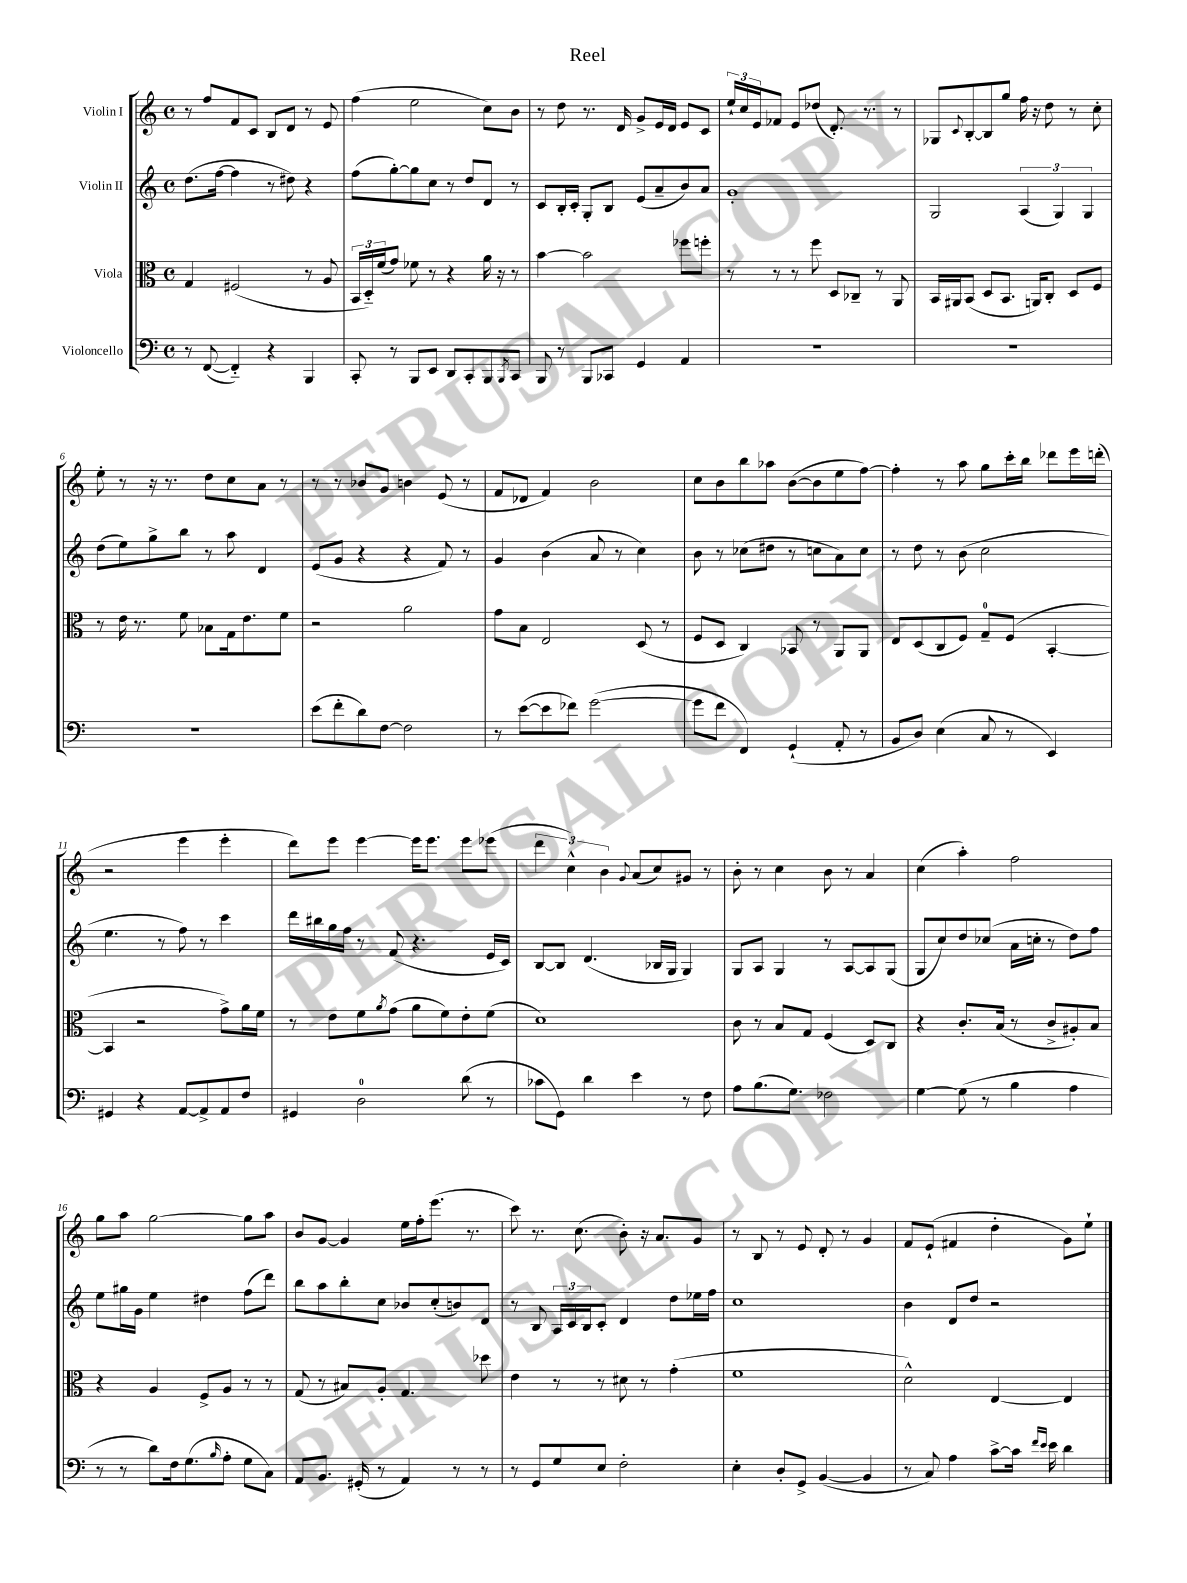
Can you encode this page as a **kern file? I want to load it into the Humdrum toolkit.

**kern	**kern	**kern	**kern
*part4	*part3	*part2	*part1
*staff4	*staff3	*staff2	*staff1
*I"Violoncello	*I"Viola	*I"Violin II	*I"Violin I
*clefF4	*clefC3	*clefG2	*clefG2
*k[]	*k[]	*k[]	*k[]
*M4/4	*M4/4	*M4/4	*M4/4
*met(c)	*met(c)	*met(c)	*met(c)
=1	=1	=1	=1
8r	4G/	(8.dd\L	8r
([8FF/	.	.	8ff/L
.	.	[16ff\Jk	.
4FF/])	(2F#X/	4ff\]	8f/
.	.	.	8c/J
4r	.	8r	8B/L
.	.	8dd#X\)	8d/J
4BBB/	8r	4r	8r
.	8A/	.	8e/
=2	=2	=2	=2
8CC'/	24BB/LL	(8ff\L	(4ff\
.	24D/)	.	.
.	(24f/J	.	.
8r	8g/J)	[8gg'\)	.
8BBB/L	8f-X\	8gg\]	2ee\
8EE/J	8r	8cc\J	.
8DD/L	4r	8r	.
8CC'/	.	8dd/L	.
8BBB/	16a\	8d/J	8cc\L)
.	16r	.	.
8qBBB/	.	.	.
8CC/J	8r	8r	8b\J
=3	=3	=3	=3
8BBB/	[4b\	8c/L	8r
8r	.	16B'/L	8dd\
.	.	16c'/JJ	.
8BBB/L	2b\]	8G'/L	8.r
8CC-X/J	.	8B/J	.
.	.	.	16d/
4GG/	.	(8e/L	8g^/L
.	.	8a~/	16e/L
.	.	.	16d/JJ
4AA/	8ff-X\L	8b/)	8e/L
.	8ffn'\J	8a/J	8c/J
=4	=4	=4	=4
1r	8r	1g'	24ee`/LL
.	.	.	24cc/
.	.	.	24e/J
.	8r	.	8f-X/J
.	8r	.	8e/L
.	8ff\	.	(8dd-X/J
.	8D/L	.	8.d'/)
.	8C-X~/J	.	.
.	.	.	8.r
.	8r	.	.
.	8AA/	.	8r
=5	=5	=5	=5
1r	16BB/LL	2G/	8G-X/L
.	16AA#X/J	.	.
.	.	.	8qqc/
.	(8BB/J	.	[8B'/
.	8D/L	.	8B/]
.	8.BB/J	.	8gg/J
.	.	(6A/	16ff\
.	16AAn/KL)	.	16r
.	8C'/J	.	8dd\
.	.	6G/)	.
.	8D/L	.	8r
.	.	6G/	.
.	8F/J	.	8cc'\
!!LO:LB:g=z
=6	=6	=6	=6
1r	8r	(8dd\L	8ee'\
.	16e\	8ee\)	8r
.	8.r	.	.
.	.	8gg^\	16r
.	.	.	8.r
.	8f\	8bb\J	.
.	8B-X\L	8r	8dd\L
.	16G\k	8aa\	8cc\
.	8.e\	.	.
.	.	4d/	8a\J
.	8f\J	.	8r
=7	=7	=7	=7
(8e\L	2r	(8e/L	8r
8f'\	.	8g/J	8r
8d\)	.	4r	8b-X/L
[8F\J	.	.	8g/J
2F\]	2a\	4r	4bn\
.	.	8f/)	(8e/
.	.	8r	8r
=8	=8	=8	=8
8r	8g\L	4g/	8f/L
([8e\L	8B\J	.	8d-X/J
8e\]	2E/	(4b\	4f/)
8f-X\J)	.	.	.
([2g\	.	8a/	2b\
.	.	8r	.
.	(8D/	4cc\)	.
.	8r	.	.
=9	=9	=9	=9
8g\L]	8F/L	8b\	8cc\L
8f\J	8D/J	8r	8b\
4FF/)	4C/)	(8cc-X\L	8bb\
.	.	8dd#X\J	8aa-X\J
(4GG`/	8BB-X/	8r	([8b\L
.	8r	8ccn\L	8b\]
8AA'/	8AA/L	8a\)	8ee\
8r	8AA/J	8cc\J	[8ff\J)
=10	=10	=10	=10
8BB/L	8E/L	8r	4ff'\]
8D/J)	(8D/	8dd\	.
(4E\	8C/	8r	8r
.	8F/J)	(8b\	8aa\
8C/	8G~/L	2cc\	8gg\L
8r	(8F/J	.	16ccc'\L
.	.	.	16bb\JJ
4EE/)	[4BB'/	.	8ddd-X\L
.	.	.	16eee\L
.	.	.	(16dddn'\JJ
!!LO:LB:g=z
=11	=11	=11	=11
4GG#X/	4BB/]	4.ee\	2r
4r	2r	.	.
.	.	8r	.
[8AA/L	.	8ff\)	4eee\
8AA^/]	.	8r	.
8AA/	8g^\L)	4ccc\	4eee'\
8F/J	16a\L	.	.
.	16f\JJ	.	.
=12	=12	=12	=12
4GG#X/	8r	16ddd\LL	8ddd\L)
.	.	16bb#X\	.
.	8e\L	16gg\	8eee\J
.	.	16ff\JJ	.
2D\	8f\	8r	[4eee\
.	8qa/	.	.
.	(8g\J	(8f/	.
.	8a\L	4.r	16eee\KL]
.	.	.	8.eee\J
.	8f\)	.	.
(8d\	8e'\	.	8eee\L
8r	(8f\J	16e/LL	(8eee-X\J
.	.	16c/JJ)	.
=13	=13	=13	=13
8c-X\L	1d)	[8B/L	6ddd\
8GG\J)	.	8B/J]	.
.	.	.	6cc^^\)
4d\	.	(4.d/	.
.	.	.	6b\
.	.	.	8qqg/
4e\	.	.	(8a/L
.	.	16B-X/LL	8cc/)
.	.	16G/JJ	.
8r	.	4G/)	8g#X/J
8F\	.	.	8r
=14	=14	=14	=14
8A\L	8c\	8G/L	8b'\
(8.B\	8r	8A/J	8r
.	8B/L	4G/	4cc\
8.G\J)	.	.	.
.	8G/J	.	.
2F-X\	(4F/	8r	8b\
.	.	[8A/L	8r
.	8D/L)	8A/]	4a/
.	8C/J	(8G/J	.
=15	=15	=15	=15
[4G\	4r	8G/L	(4cc\
.	.	8cc/)	.
(8G\]	8.c'/L	8dd/	4aa'\)
8r	.	(8cc-X/J	.
.	(16B/Jk	.	.
4B\	8r	16a\LL	2ff\
.	.	16ccn'\JJ	.
.	8c^/L	8r	.
4A\	8A#X'/)	8dd\L)	.
.	8B/J	8ff\J	.
!!LO:LB:g=z
=16	=16	=16	=16
8r	4r	8ee\L	8gg\L
8r	.	16gg#X\L	8aa\J
.	.	16g\JJ	.
8d\L)	4A/	4ee\	[2gg\
16F\k	.	.	.
(8.G\	.	.	.
.	8F^/L	4dd#X\	.
16qqB/	.	.	.
8A'\J	8A/J	.	.
8G\L	8r	(8ff\L	8gg\L]
8C\J)	8r	8ddd\J)	8aa\J
=17	=17	=17	=17
8AA/L	(8G/	8bb\L	8b/L
8.BB/J	8r	8aa\	[8g/J
.	8B#X/L)	8bb'\	4g/]
(16GG#X'/	.	.	.
8r	8A'/J	8cc\J	.
4AA/)	4.G/	8b-X/L	16ee\LL
.	.	.	16ff'\J
.	.	(8cc'/	(8.eee\J
8r	.	8bn/)	.
.	.	.	8.r
8r	8dd-X\	8d/J	.
=18	=18	=18	=18
8r	4e\	8r	8ccc\)
8GG/L	.	8B/	8.r
8G/	8r	24A/LL	.
.	.	24c/	.
.	.	.	(8.cc\
.	.	24B/J	.
8E/J	8r	8c'/J	.
2F'\	8d#X\	4d/	8b'\)
.	8r	.	16r
.	.	.	8.a/L
.	(4g'\	8dd\L	.
.	.	16ee-X\L	8g/J
.	.	16ff\JJ	.
=19	=19	=19	=19
4E'\	1f	1cc	8r
.	.	.	8B/
8D'/L	.	.	8r
8GG^/J	.	.	8e/
([4BB/	.	.	8d'/
.	.	.	8r
4BB/]	.	.	4g/
=20	=20	=20	=20
8r	2d^^\)	4b\	8f/L
8C/)	.	.	(8e`/J
4A\	.	8d/L	4f#X/
.	.	8dd/J	.
[8c^\L	[4E/	2r	4dd'\
16c\Jk]	.	.	.
16qqf/LL	.	.	.
16qqe/JJ	.	.	.
16e\	.	.	.
4d\	4E/]	.	8g\L)
.	.	.	8ee`\J
==	==	==	==
*-	*-	*-	*-
